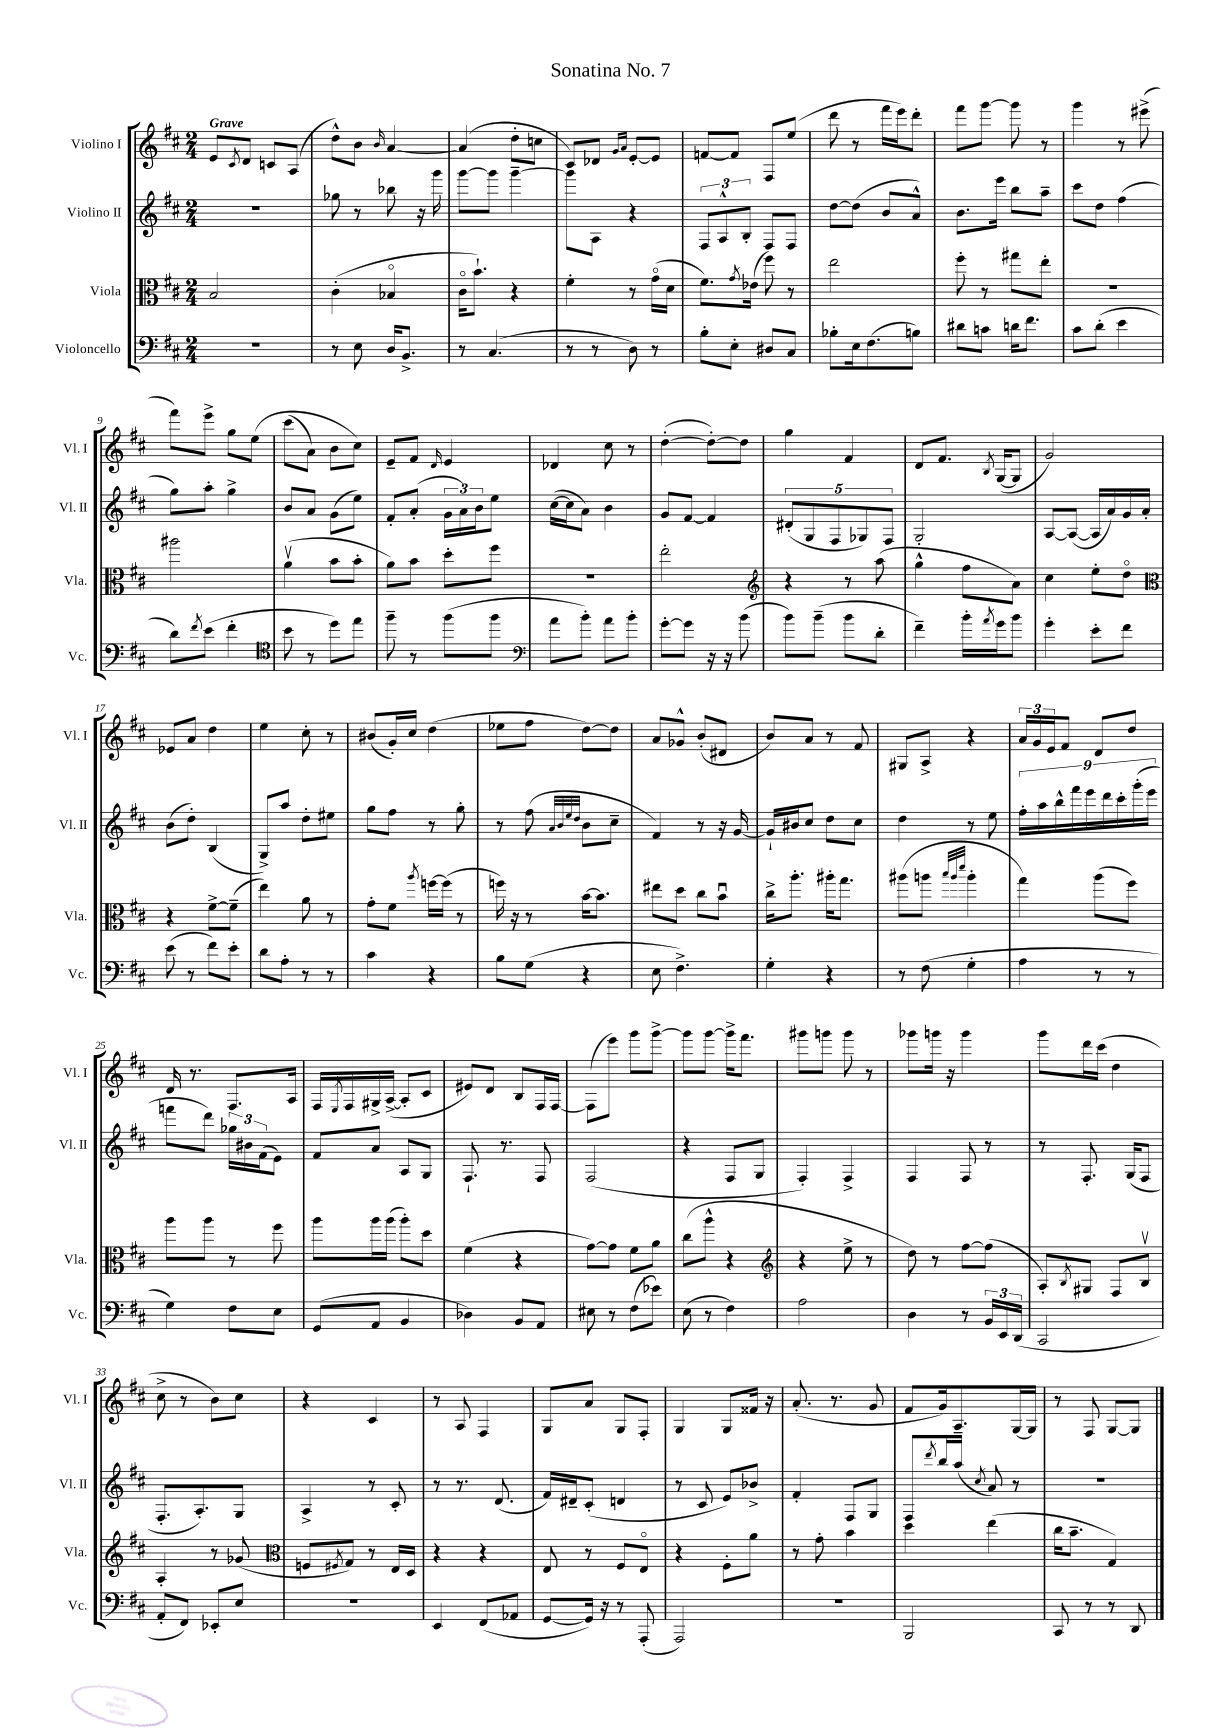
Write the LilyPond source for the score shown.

\header { title = "Sonatina No. 7" }
<<
\new StaffGroup <<
\new Staff = "s0" \with { instrumentName = "Violino I" shortInstrumentName = "Vl. I" } {
    \clef treble \key d \major \numericTimeSignature \time 2/4 \tempo "Grave"
    e'8 \acciaccatura { cis'8 } d'8 c'8 a8( |
    d''8-^) b'8 \grace { b'16 } a'4~ |
    a'4( d''8-. c''8 |
    cis'8) des'8 \grace { g'16 a'16 } e'8~-. e'8 |
    f'8~ f'8 fis8 e''8( |
    d'''8 r8 fis'''16 e'''16) d'''8-. |
    fis'''8 g'''8~ g'''8 r8 |
    g'''4 r8 eis'''8->( |
    fis'''8) e'''8-> g''8 e''8\( |
    cis'''8( a'8) b'8 cis''8\) |
    e'8-- fis'8 \grace { d'16 } e'4 |
    des'4 cis''8 r8 |
    d''4~-.( d''8~-.) d''8 |
    g''4 fis'4 |
    d'8 fis'8. \acciaccatura { b8 } g16~( g8 |
    g'2) |
    ees'8 a'8 d''4 |
    e''4 cis''8-. r8 |
    bis'8( g'16-.) cis''16 d''4( |
    ees''8 fis''8 d''8~) d''8 |
    a'8 ges'8-^ b'8-.( dis'8 |
    b'8) a'8 r8 fis'8 |
    gis8 a8-> r4 |
    \tuplet 3/2 { a'16 g'16 e'16 } fis'8 d'8 d''8 |
    d'16 r8. fis8. a16 |
    fis16 \acciaccatura { e8 } fis16 gis16-> a16~->( a8-. cis'8 |
    eis'8) d'8 b8 fis16 fis16~ |
    fis8( e'''8) g'''8 g'''8~-> |
    g'''8 g'''8~ g'''16-> fis'''8. |
    gis'''8 g'''8 g'''8 r8 |
    ges'''8 g'''16 r16 g'''4 |
    g'''8 d'''16 cis'''16( d''4 |
    cis''8-> r8 b'8) cis''8 |
    r4 cis'4 |
    r8 a8 fis4 |
    g8 a'8 g8 fis8-. |
    g4 g8 fisis'16 r16 |
    a'8.-.( r8. g'8 |
    fis'8 g'16) a8.-- g16~ g16 |
    r8 fis8 g8~ g8 \bar "|." |
}
\new Staff = "s1" \with { instrumentName = "Violino II" shortInstrumentName = "Vl. II" } {
    \clef treble \key d \major \numericTimeSignature \time 2/4
    r2 |
    ges''8 r8 bes''8 r16 g'''16 |
    g'''8~ g'''8 g'''4~-- |
    g'''8 a8 r4 |
    \tuplet 3/2 { fis8 a8-^ b8-. } fis8 fis8 |
    d''8~ d''8( b'8 a'8-^) |
    b'8. e'''16 b''8 a''8-- |
    cis'''8 d''8 fis''4( |
    g''8) a''8-. g''4-> |
    b'8 a'8 g'8( e''8) |
    fis'8-. a'8-.( \tuplet 3/2 { g'16 a'16) b'16 } e''8 |
    cis''16~( cis''16 a'8) b'4 |
    g'8 fis'8~ fis'4 |
    \tuplet 5/4 { dis'8-.( g8 fis8 ges8) fis8 } |
    g2-. |
    a8~ a8~( a16 a'16) g'16 a'16-. |
    b'8( d''8-.) b4( |
    g8->) a''8 d''8-. eis''8 |
    g''8 fis''8 r8 g''8-. |
    r8 fis''8( \grace { a'32 b'32 e''32 d''32 } b'8 cis''8-- |
    fis'4) r8 r16 g'16~ |
    g'16-! bis'16 cis''8 d''8 cis''8 |
    d''4 r8 e''8 |
    \tuplet 9/8 { fis''16-. a''16 b''16-^ fis'''16 e'''16 d'''16 cis'''16-. g'''16-.( e'''16 } |
    f'''8 d'''8) \tuplet 3/2 { ges''16 bis'16 fis'16( } e'8) |
    fis'8 a'8 a8 g8 |
    fis8.-! r8. fis8 |
    fis2( |
    r4 fis8 g8 |
    fis4-.) fis4-> |
    fis4 fis8 r8 |
    r8 fis8.-. g16( fis8 |
    fis8.-. a8.-.) g8 |
    a4-> r8 cis'8-. |
    r8 r8. d'8.( |
    fis'16) dis'16-- cis'8-.( d'4 |
    r8 cis'8 e'8) bes'8-> |
    fis'4-. fis8 g8 |
    fis8 \acciaccatura { d'''8 } b''16 a''16( \acciaccatura { cis''8 } a'8) r8 |
    R2 \bar "|." |
}
\new Staff = "s2" \with { instrumentName = "Viola" shortInstrumentName = "Vla." } {
    \clef alto \key d \major \numericTimeSignature \time 2/4
    b2 |
    cis'4-.( bes4\flageolet |
    cis'16\flageolet b'8.-!) r4 |
    fis'4-. r8 g'16\flageolet( d'16 |
    fis'8.) \acciaccatura { g'8 } ees'16( fis''8) r8 |
    e''2 |
    fis''8-. r8 gis''8 e''8-. |
    R2 |
    ais''2 |
    a'4\upbow( b'8 b'8-. |
    a'8) b'8 d''8-. fis''8 |
    R2 |
    e''2-. |
    \clef treble r4 r8 a''8( |
    g''4-^ fis''8 a'8) |
    cis''4 e''8-. d''8\flageolet |
    \clef alto r4 fis'8~-> fis'8--( |
    e''4) a'8 r8 |
    g'8-. fis'8 \acciaccatura { a''8 } f''16~ f''16( r8 |
    f''16) r16 r8 b'16~ b'8. |
    eis''8 d''8 cis''8 b'8\downbow |
    cis''16-> a''8.-. ais''16-. g''8. |
    ais''8( a''8 \grace { b''32 a''32 d'''32 } a''4-. |
    g''4) a''8( fis''8) |
    a''8 a''8 r8 fis''8 |
    a''8 a''16 a''16( a''8-.) d''8 |
    fis'4( r4 |
    g'8~) g'8 fis'8 a'8 |
    cis''8( a''8-^ r4 |
    \clef treble r4 e''8-> r8 |
    d''8) r8 fis''8~ fis''8( |
    a8-.) \acciaccatura { b8 } gis8 fis8 b8\upbow |
    a4-. r8 ges'8( |
    \clef alto f8 \acciaccatura { fis8 } g8) r8 e16 d16 |
    r4 r4 |
    e8 r8 fis8 e8\flageolet |
    r4 fis8-. a'8 |
    r8 g'8-. b'4 |
    d''4 e''4( |
    cis''16 b'8.-- g4) \bar "|." |
}
\new Staff = "s3" \with { instrumentName = "Violoncello" shortInstrumentName = "Vc." } {
    \clef bass \key d \major \numericTimeSignature \time 2/4
    R2 |
    r8 e8 d16 b,8.-> |
    r8 cis4.( |
    r8 r8 d8) r8 |
    b8-. e8-. dis8 cis8 |
    bes8-. e16 fis8.( b8) |
    dis'8 c'8 d'16 fis'8. |
    cis'8 d'8-.( e'4 |
    d'8) \acciaccatura { fis'8 } e'8( fis'4-. |
    \clef tenor b'8 r8 d''8) e''8 |
    fis''8-- r8 fis''8( fis''8 |
    \clef bass a'8 b'8-.) a'8 b'8-. |
    g'8~-. g'8 r16 r16 b'8( |
    b'8) b'8--( b'8 d'8-. |
    fis'4--) b'16-. \acciaccatura { a'8 } g'16 b'8 |
    g'4-. e'8-. fis'8 |
    e'8( r8 fis'8) e'8-. |
    d'8 a8-. r8 r8 |
    cis'4 r4 |
    b8 g8( r4 |
    e8 fis4.->) |
    g4-. r4 |
    r8 fis8( g4-. |
    a4 r8 r8 |
    g4) fis8 e8 |
    g,8( a,8 b,4 |
    des4) b,8 a,8 |
    eis8 r8 fis8( ees'8) |
    e8( r8 fis4) |
    a2 |
    d4 r8 \tuplet 3/2 { b,16 e,16 d,16( } |
    cis,2 |
    a,8-. fis,8) ees,8-. e8 |
    R2 |
    e,4 fis,8( aes,8 |
    g,8~ g,16) r16 r8 a,,8-.( |
    a,,2) |
    R2 |
    b,,2 |
    cis,8 r8 r8 d,8 \bar "|." |
}
>>
>>
